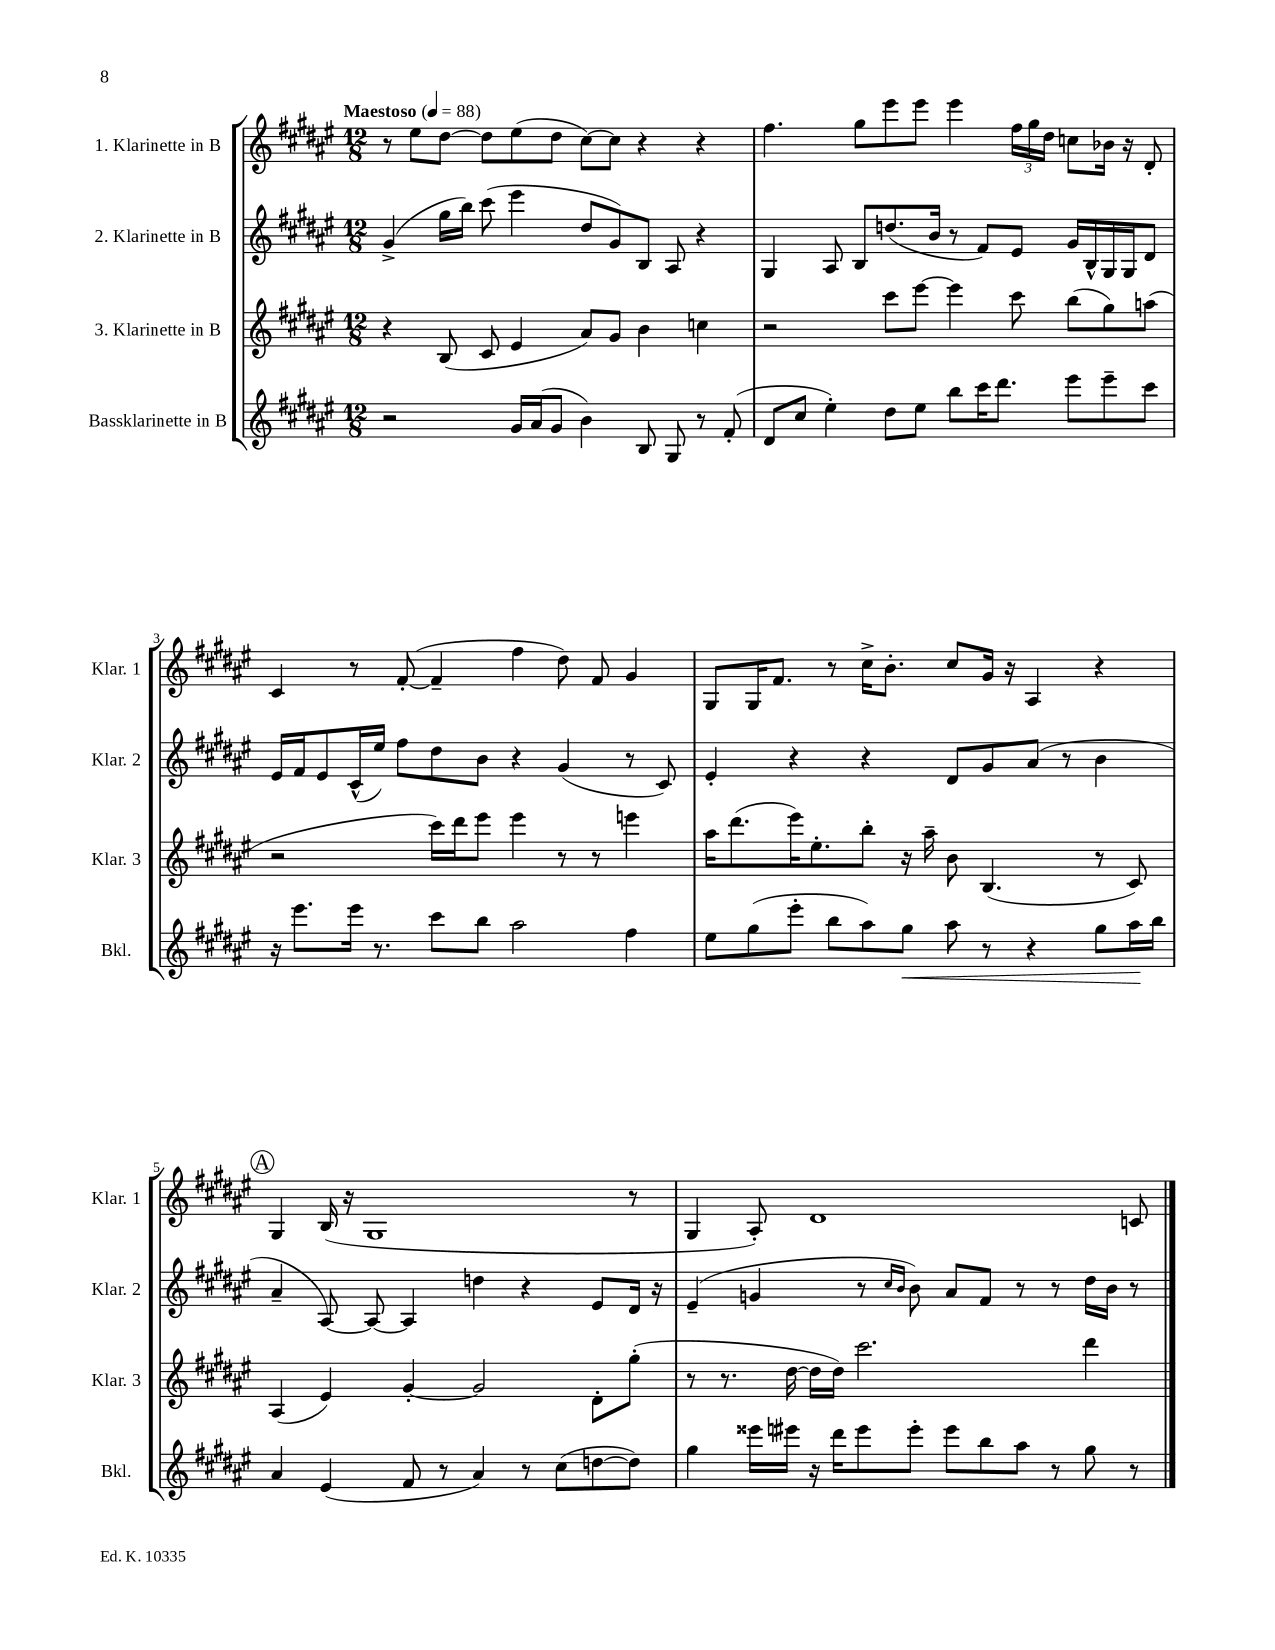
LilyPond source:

<<
\new StaffGroup <<
\new Staff = "s0" \with { instrumentName = "1. Klarinette in B" shortInstrumentName = "Klar. 1" } {
    \clef treble \key fis \major \numericTimeSignature \time 12/8 \tempo "Maestoso" 4 = 88
    r8 eis''8 dis''8~ dis''8 eis''8( dis''8 cis''8~) cis''8 r4 r4 |
    fis''4. gis''8 eis'''8 eis'''8 eis'''4 \tuplet 3/2 { fis''16 gis''16 dis''16 } c''8 bes'16 r16 dis'8-. |
    cis'4 r8 fis'8~-.( fis'4-- fis''4 dis''8) fis'8 gis'4 |
    gis8 gis16 fis'8. r8 cis''16-> b'8.-. cis''8 gis'16 r16 ais4 r4 |
    \mark \markup { \circle "A" } gis4 b16( r16 gis1 r8 |
    gis4 ais8-.) dis'1 c'8 \bar "|." |
}
\new Staff = "s1" \with { instrumentName = "2. Klarinette in B" shortInstrumentName = "Klar. 2" } {
    \clef treble \key fis \major \numericTimeSignature \time 12/8
    gis'4->( gis''16 b''16) cis'''8( eis'''4 dis''8 gis'8) b8 ais8 r4 |
    gis4 ais8 b8 d''8.( b'16 r8 fis'8) eis'8 gis'16 b16-^ gis16 gis16 dis'8 |
    eis'16 fis'16 eis'8 cis'16-^( eis''16) fis''8 dis''8 b'8 r4 gis'4( r8 cis'8) |
    eis'4-. r4 r4 dis'8 gis'8 ais'8( r8 b'4 |
    \mark \markup { \circle "A" } ais'4-- ais8~) ais8~ ais4 d''4 r4 eis'8 dis'16 r16 |
    eis'4--( g'4 r8 \grace { cis''16 b'16 } b'8) ais'8 fis'8 r8 r8 dis''16 b'16 r8 \bar "|." |
}
\new Staff = "s2" \with { instrumentName = "3. Klarinette in B" shortInstrumentName = "Klar. 3" } {
    \clef treble \key fis \major \numericTimeSignature \time 12/8
    r4 b8( cis'8 eis'4 ais'8) gis'8 b'4 c''4 |
    r2 cis'''8 eis'''8~ eis'''4 cis'''8 b''8( gis''8) a''8( |
    r2 cis'''16) dis'''16 eis'''8 eis'''4 r8 r8 e'''4 |
    ais''16 dis'''8.( eis'''16) eis''8.-. b''8-. r16 ais''16-- b'8 b4.( r8 cis'8) |
    \mark \markup { \circle "A" } ais4( eis'4) gis'4~-. gis'2 dis'8-. gis''8-.( |
    r8 r8. dis''16~ dis''16 dis''16) cis'''2. dis'''4 \bar "|." |
}
\new Staff = "s3" \with { instrumentName = "Bassklarinette in B" shortInstrumentName = "Bkl." } {
    \clef treble \key fis \major \numericTimeSignature \time 12/8
    r2 gis'16 ais'16( gis'8 b'4) b8 gis8 r8 fis'8-.( |
    dis'8 cis''8 eis''4-.) dis''8 eis''8 b''8 cis'''16 dis'''8. eis'''8 eis'''8-- cis'''8 |
    r16 eis'''8. eis'''16 r8. cis'''8 b''8 ais''2 fis''4 |
    eis''8 gis''8( eis'''8-. b''8 ais''8) gis''8\< ais''8 r8 r4 gis''8 ais''16\! b''16 |
    \mark \markup { \circle "A" } ais'4 eis'4( fis'8 r8 ais'4) r8 cis''8( d''8~ d''8) |
    gis''4 eisis'''16 eis'''16 r16 dis'''16 eis'''8 eis'''8-. eis'''8 b''8 ais''8 r8 gis''8 r8 \bar "|." |
}
>>
>>
